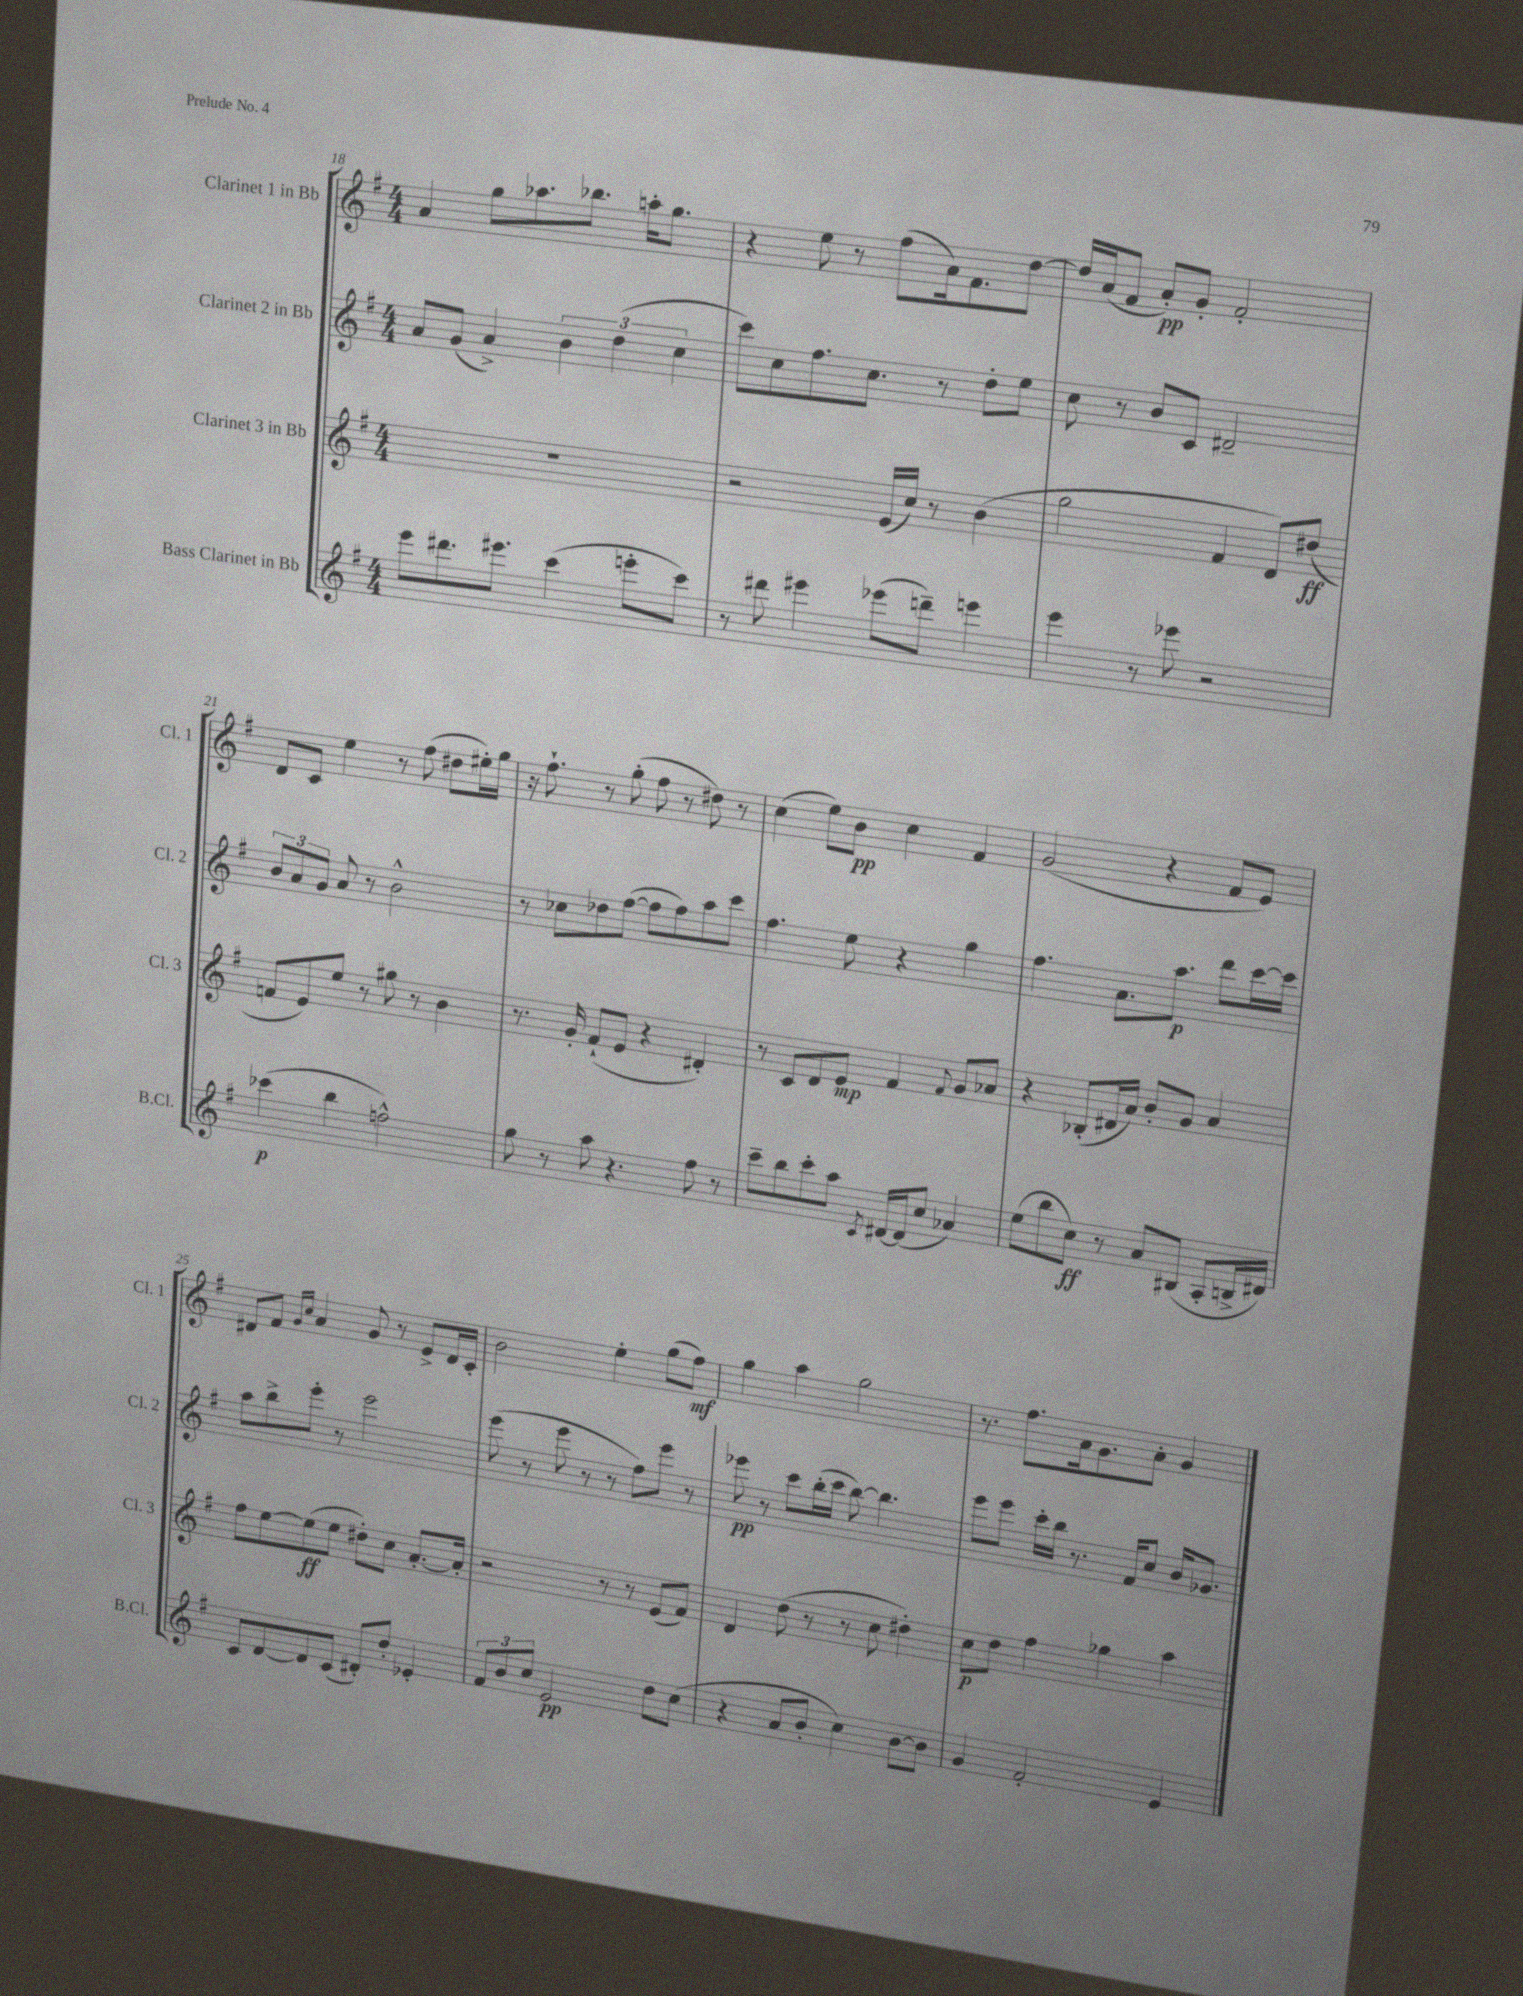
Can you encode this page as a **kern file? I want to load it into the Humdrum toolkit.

**kern	**kern	**kern	**kern
*staff4	*staff3	*staff2	*staff1
*clefG2	*clefG2	*clefG2	*clefG2
*k[f#]	*k[f#]	*k[f#]	*k[f#]
*M4/4	*M4/4	*M4/4	*M4/4
8eee	1r	8a	4a
8.ddd#	.	(8g	.
.	.	4a^)	8gg
8.eee#	.	.	.
.	.	.	8.aa-
(4ccc	.	6b	.
.	.	.	8.bb-
.	.	(6dd	.
8eee'	.	.	16aa'
.	.	.	8.gg
.	.	6cc	.
8ccc)	.	.	.
=	=	=	=
8r	2r	8ccc)	4r
8ddd#	.	8cc	.
4eee#	.	8.ff#	8ee
.	.	.	8r
.	.	8.cc	.
(8eee-	(16e	.	(8ff#
.	16cc)	.	.
8ddd~)	8r	8r	16a)
.	.	.	8.f#
4eee	(4b	8dd'	.
.	.	8ee	[8dd
=	=	=	=
4eee	2gg	8cc	16dd]
.	.	.	(16a
.	.	8r	8f#
8r	.	8b	8a')
8eee-	.	8c	8g'
2r	4f#	2d#~	2f#'
.	8d)	.	.
.	(8dd#	.	.
=	=	=	=
(4ccc-	8f	12b	8d
.	.	12a	.
.	8e)	.	8c
.	.	12g	.
4bb	8ee	8a	4ee
.	8r	8r	.
2ff^^)	8gg#	2b^^	8r
.	8r	.	(8ff#
.	4b	.	8dd#
.	.	.	16ee#')
.	.	.	16gg
=	=	=	=
8gg	8.r	8r	16r
.	.	.	8.ff#`
8r	.	8cc-	.
.	16g'	.	.
8aa	(8f#`	8dd-	8r
4.r	8e	([8ff#	(8gg'
.	4r	8ff#]	8ff#
.	.	8ff#)	8r
8ff#	4d#')	8aa	8dd#)
8r	.	8ccc	8r
=	=	=	=
8ccc~	8r	4.ff#	(4cc
8bb	8c	.	.
8ccc'	8d	.	8ee)
8aa	8e	8ee	8b
8qc	.	.	.
[16d#	4f#	4r	4cc
(16d#]	.	.	.
8cc	.	.	.
.	8qqf#	.	.
4a-)	8g	4gg	4f#
.	8a-	.	.
=	=	=	=
(8ee	4r	4.ff#	(2g
8bb	.	.	.
8cc)	(8B-'	.	.
8r	16d#	8.a	.
.	16a)	.	.
8a	8b'	.	4r
.	.	8.aa	.
(8B#	8g	.	.
8A'	4a	8ddd	8f#
16B^	.	[16ccc	8e)
16d#)	.	16ccc]	.
=	=	=	=
8c	8ff#	8aa	8d#
[8d	[8ee	8bb^	8f#
.	.	.	16qqg
.	.	.	16qqcc
8d]	(8ee]	8eee'	4a
(8c	8ee	8r	.
8d#')	8dd#')	2eee	8g
8dd'	8cc	.	8r
4e-'	[8.a'	.	8e^
.	.	.	16d#
.	16a']	.	16c'
=	=	=	=
12f#	2r	(8eee	2b
12b	.	.	.
.	.	8r	.
12cc	.	.	.
2e	.	8eee	.
.	.	8r	.
.	8r	8r	4ee'
.	8r	8ff#)	.
8dd	(8e	8eee	(8gg
(8cc	8f#)	8r	8ff#)
=	=	=	=
4r	4d	8eee-	4gg
.	.	8r	.
8a	(8dd	8ccc	4aa
8b'	8r	(16bb'	.
.	.	16ccc	.
4cc)	8r	[8bb)	2gg
.	8cc	4.bb]	.
[8b	4dd#')	.	.
8b]	.	.	.
=	=	=	=
4g	8cc	8eee	8.r
.	8dd	8eee	.
.	.	.	8.ff#
2f#'	4ff#	16ccc'	.
.	.	16bb	.
.	.	8.r	16a
.	.	.	8.g
.	4gg-	.	.
.	.	16f#	.
.	.	8cc	8a'
4e	4aa	16b	4g
.	.	8.g-	.
==	==	==	==
*-	*-	*-	*-
